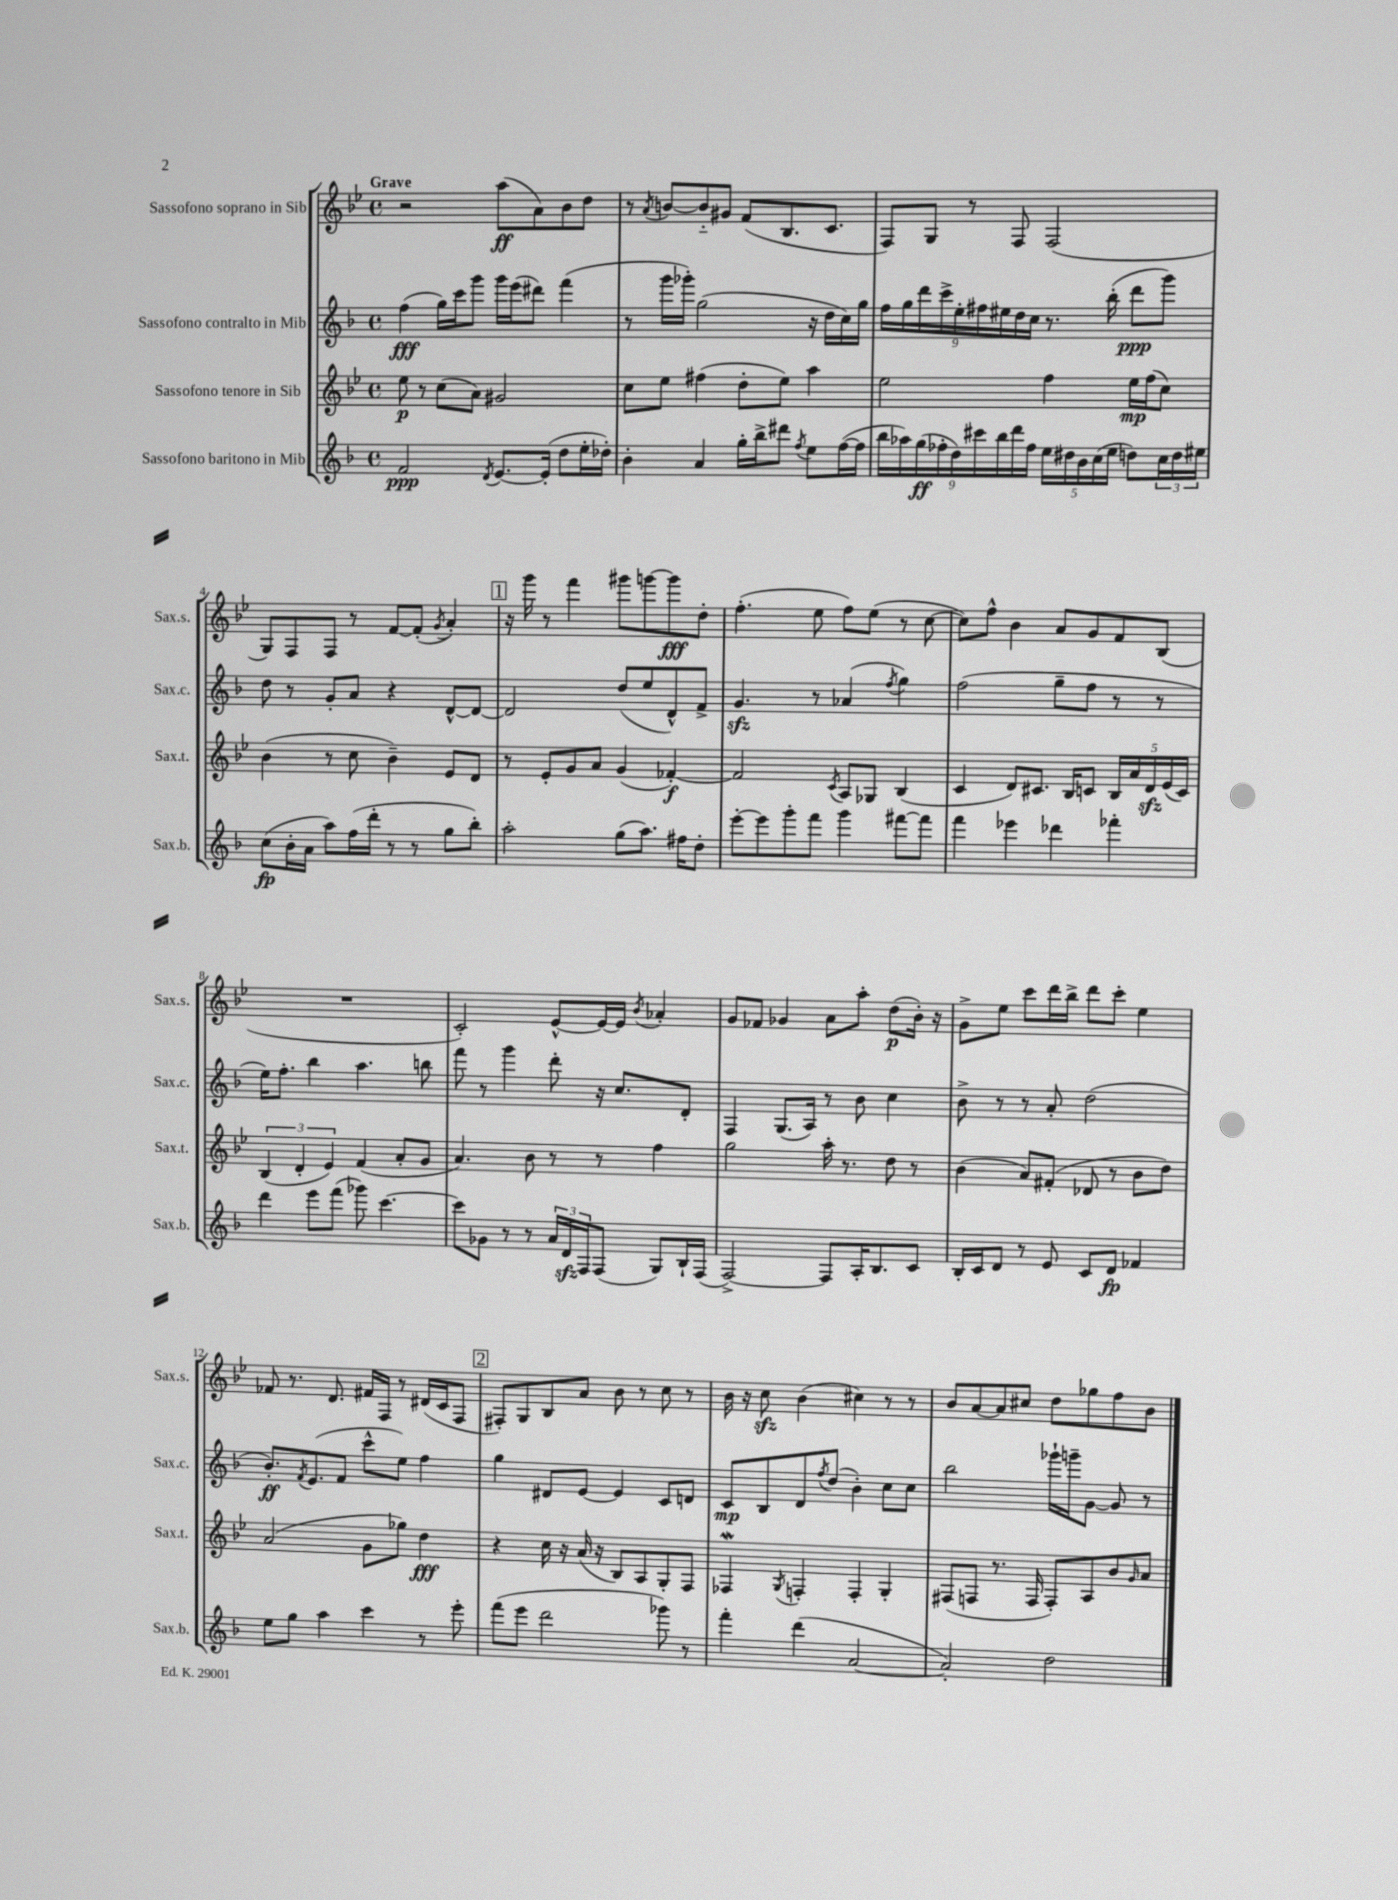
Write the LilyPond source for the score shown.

<<
\new StaffGroup <<
\new Staff = "s0" \with { instrumentName = "Sassofono soprano in Sib" shortInstrumentName = "Sax.s." } {
    \clef treble \key bes \major \defaultTimeSignature \time 4/4 \tempo "Grave"
    r2 a''8\ff( a'8) bes'8 d''8 |
    r8 \acciaccatura { a'8 } b'8~ b'8-_ gis'8 f'8( bes8. c'8. |
    f8) g8 r8 f8 f2( |
    g8) f8 f8 r8 f'8~ f'8-.( \acciaccatura { g'8 } a'4-.) |
    \mark \markup { \box "1" } r16 g'''16 r8 f'''4 gis'''8 g'''8~ g'''8\fff d''8-. |
    f''4.-.( ees''8 f''8) ees''8( r8 c''8~ |
    c''8) f''8-^ bes'4 a'8 g'8 f'8 bes8( |
    R1 |
    c'2-.) ees'8~-^ ees'16~ ees'16 \acciaccatura { bes'8 } aes'4-. |
    g'8 fes'8 ges'4 a'8 a''8-. d''8\p( bes'16-.) r16 |
    g'8-> ees''8 c'''8 d'''16 bes''16-> d'''8 c'''8-. ees''4 |
    fes'8 r8. d'8. fis'16 f16 r8 dis'16( c'16 f8 |
    \mark \markup { \box "2" } fis8-.) g8 bes8 a'8 bes'8 r8 c''8 r8 |
    bes'16 r16 c''8\sfz bes'4( cis''4) r8 r8 |
    bes'8 a'8~ a'8 cis''8 d''8 ges''8 f''8 bes'8 \bar "|." |
}
\new Staff = "s1" \with { instrumentName = "Sassofono contralto in Mib" shortInstrumentName = "Sax.c." } {
    \clef treble \key f \major \defaultTimeSignature \time 4/4
    f''4\fff( g''16) c'''16 g'''8 g'''16 e'''16( dis'''8) f'''4( |
    r8 g'''16 ges'''16-.) g''2( r16 d''16 c''16) g''16 |
    \tuplet 9/8 { f''16 g''16 d'''16 c'''16-> e''16-. fis''16 eis''16 d''16 c''16 } r8. bes''16-.( d'''8\ppp g'''8) |
    d''8 r8 g'8-. a'8 r4 d'8~-^ d'8~ |
    \mark \markup { \box "1" } d'2 d''8( e''8 d'8-^) f'8-> |
    g'4.\sfz r8 aes'4( \acciaccatura { f''8 } g''4) |
    f''2( g''8-- f''8 r8 r8 |
    e''16) f''8.-. bes''4 a''4. b''8 |
    f'''8 r8 g'''4 d'''8-. r16 c''8. d'8-. |
    f4 g8.( a16) r8 bes'8 c''4 |
    bes'8-> r8 r8 a'8-. d''2( |
    bes'8.-.\ff) \acciaccatura { f'8 } e'8.( f'8 c'''8-^ e''8) f''4 |
    \mark \markup { \box "2" } g''4 dis'8 e'8~ e'4 c'8 d'8 |
    c'8\mp bes8 d'8 \acciaccatura { f''8 } d''8( bes'4-.) c''8 c''8 |
    bes''2 ges'''16-! g'''16-- g'8~ g'8 r8 \bar "|." |
}
\new Staff = "s2" \with { instrumentName = "Sassofono tenore in Sib" shortInstrumentName = "Sax.t." } {
    \clef treble \key bes \major \defaultTimeSignature \time 4/4
    ees''8\p r8 c''8( a'8) gis'2 |
    c''8 ees''8 fis''4( d''8-. ees''8) a''4 |
    ees''2 f''4 ees''16\mp f''16( c''8) |
    bes'4( r8 c''8 bes'4--) ees'8 d'8 |
    \mark \markup { \box "1" } r8 ees'8-. g'8 a'8 g'4( fes'4~-.\f) |
    fes'2 \acciaccatura { c'8 } a8 ges8 bes4( |
    c'4 d'8) cis'8. bes16 c'8 \tuplet 5/4 { bes16 a'16 d'16\sfz ees'16( c'16) } |
    \tuplet 3/2 { bes4( d'4-. ees'4) } f'4( a'8-. g'8 |
    a'4.) bes'8 r8 r8 f''4 |
    g''2 a''16-. r8. d''8 r8 |
    bes'4( a'8) fis'8-.( des'8 r8 bes'8 d''8) |
    a'2( g'8 ges''8) d''4\fff |
    \mark \markup { \box "2" } r4 c''16 r16 a'16( r16 bes8) a8 g8-. f8 |
    fes4\mordent \acciaccatura { g8 } f4-. f4-. g4-. |
    fis8( f8 r8. f16 f8-.) a8 bes'8 \grace { g'16 } a'8 \bar "|." |
}
\new Staff = "s3" \with { instrumentName = "Sassofono baritono in Mib" shortInstrumentName = "Sax.b." } {
    \clef treble \key f \major \defaultTimeSignature \time 4/4
    f'2\ppp \acciaccatura { d'8 } e'8.~ e'16-.( d''8 e''16-. des''16-.) |
    bes'4-. a'4 g''16-. bes''16-> dis'''8 \acciaccatura { f''8 } e''8 f''16~( f''16 |
    \tuplet 9/8 { bes''16 aes''16) g''16\ff( fes''16-. d''16) cis'''16 bes''16 d'''16 fes''16 } \tuplet 5/4 { e''16 dis''16 bes'16 c''16( e''16 } d''8) \tuplet 3/2 { c''16 d''16 eis''16 } |
    c''8\fp( bes'16-. a'16 a''8) f''16( d'''16-. r8 r8 g''8 bes''8-.) |
    \mark \markup { \box "1" } a''2-. g''8( a''8.) fis''16 d''8-. |
    e'''8~-. e'''8 g'''8-. f'''8 g'''4 fis'''8~ fis'''8 |
    f'''4 ees'''4 des'''4 fes'''4-. |
    d'''4 e'''8 f'''8( ges'''8) c'''4.~ |
    c'''8 ges'8 r8 r8 \tuplet 3/2 { a'16 d'16\sfz f16 } f8( g8) bes16-! f16( |
    f2~->) f8 a16-. bes8. c'8 |
    bes16-. c'16 d'8 r8 e'8 c'8 d'8\fp fes'4 |
    e''8 g''8 a''4 c'''4 r8 e'''8-. |
    \mark \markup { \box "2" } f'''8( e'''8 d'''2 ges'''8) r8 |
    f'''4-. d'''4( a'2~ |
    a'2-.) d''2 \bar "|." |
}
>>
>>
